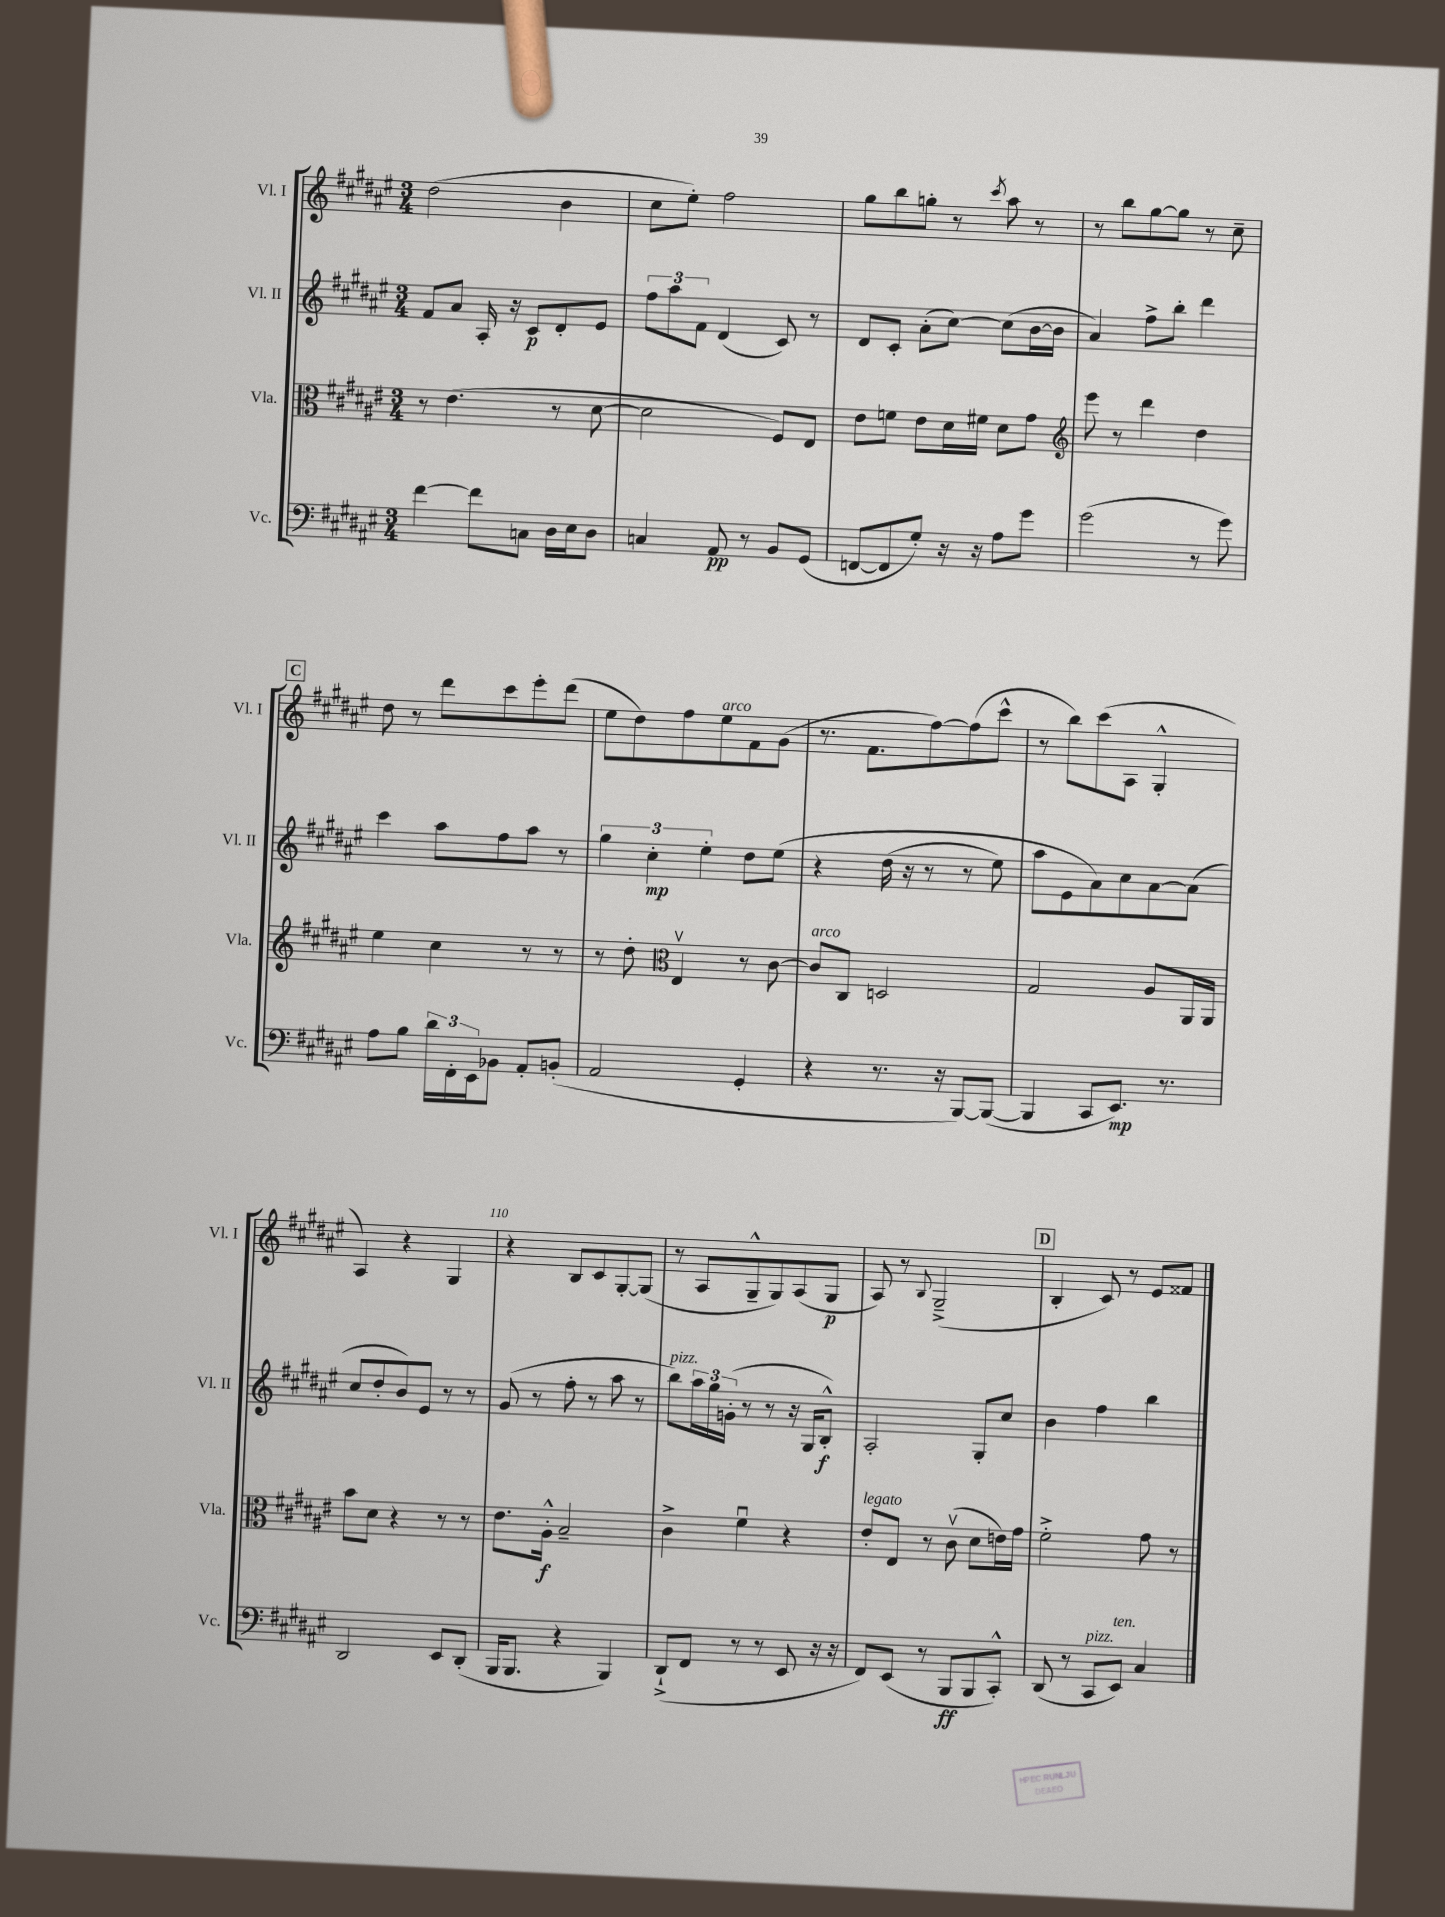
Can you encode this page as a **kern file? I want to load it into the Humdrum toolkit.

**kern	**kern	**kern	**kern
*staff4	*staff3	*staff2	*staff1
*clefF4	*clefC3	*clefG2	*clefG2
*k[f#c#g#d#a#e#]	*k[f#c#g#d#a#e#]	*k[f#c#g#d#a#e#]	*k[f#c#g#d#a#e#]
*M3/4	*M3/4	*M3/4	*M3/4
[4f#	8r	8f#	(2dd#
.	(4.e#	8a#	.
8f#]	.	16A#'	.
.	.	16r	.
8C	.	8c#	.
16D#	8r	8d#'	4b
16E#	.	.	.
8D#	[8d#	8e#	.
=	=	=	=
4C	2d#]	12ff#	8cc#
.	.	12aa#	.
.	.	.	8ee#')
.	.	12f#	.
8AA#	.	(4d#	2ff#
8r	.	.	.
8BB	8F#)	8c#)	.
(8GG#	8E#	8r	.
=	=	=	=
[8FF	8e#	8d#	8gg#
8FF]	8f	8c#'	8bb
8G#')	8e#	(8a#'	8gg'
16r	16d#	[8cc#)	8r
16r	16f#	.	.
.	.	.	8qccc#
8A#	8d#	(8cc#]	8aa#
8g#	8g#	[16b	8r
.	.	16b]	.
=	=	=	=
*	*clefG2	*	*
(2g#	8eee#	4a#)	8r
.	8r	.	8bb
.	4ddd#	8ff#^	[8gg#
.	.	8bb'	8gg#]
8r	4dd#	4ddd#	8r
8g#)	.	.	8cc#~
=	=	=	=
8A#	4ee#	4ccc#	8dd#
8B	.	.	8r
24d#	4cc#	8aa#	8ddd#
24FF#'	.	.	.
24EE#	.	.	.
8BB-	.	8ff#	8ccc#
8AA#'	8r	8aa#	8eee#'
(8BB'	8r	8r	(8ddd#
=	=	=	=
2AA#	8r	6gg#	8ee#
.	8dd#'	.	8dd#)
.	.	6cc#'	.
*	*clefC3	*	*
.	4E#v	.	8ff#
.	.	6ee#'	.
.	.	.	8ee#
4GG#'	8r	8dd#	8f#
.	[8c#	&(8ee#	(8g#
=	=	=	=
4r	8c#]	4r	8.r
.	8C#	.	.
.	.	.	8.f#
8.r	2D	(16dd#	.
.	.	16r	.
.	.	8r	[8ff#)
16r	.	.	.
[8BBB)	.	8r	(8ff#]
(8BBB_	.	8ee#)	8ccc#^^
=	=	=	=
4BBB]	2G#	8aa#	8r
.	.	8e#	8bb)
8CC#	.	8a#&)	(8ccc#
8.EE#)	.	8cc#	8A#
.	8A#	[8a#	4G#'^^
8.r	.	.	.
.	16AA#	(8a#]	.
.	16AA#	.	.
=	=	=	=
2DD#	8b	8cc#	4A#)
.	8d#	8dd#'	.
.	4r	8b)	4r
.	.	8e#	.
8EE#	8r	8r	4G#
(8DD#'	8r	8r	.
=	=	=	=
16BBB	8.e#	(8g#	4r
8.BBB	.	.	.
.	.	8r	.
.	16A#'^^	.	.
4r	2B~	8ff#'	8B
.	.	8r	8c#
4BBB)	.	8aa#	[8G#'
.	.	8r	(8G#]
=	=	=	=
(8DD#`^	4c#^	8bb)	8r
8FF#	.	24aa#	8A#
.	.	24gg#	.
.	.	(24g'	.
8r	4f#u	8r	8G#~^^
8r	.	8r	8G#)
8EE#	4r	16r	(8A#
.	.	16G#	.
16r	.	8B'^^)	8G#
16r	.	.	.
=	=	=	=
8FF#)	8e#'	2A#'	8A#)
(8EE#	8E#	.	8r
.	.	.	8qqB
8r	8r	.	(2G#~^
8BBB	(8c#v	.	.
8BBB	8d#	8G#'	.
8CC#'^^)	16e)	8cc#	.
.	16g#	.	.
=	=	=	=
(8DD#	2f#'^	4b	4B'
8r	.	.	.
8CC#	.	4ff#	8c#)
8EE#)	.	.	8r
4C#	8g#	4bb	8e#
.	8r	.	8f##
==	==	==	==
*-	*-	*-	*-
